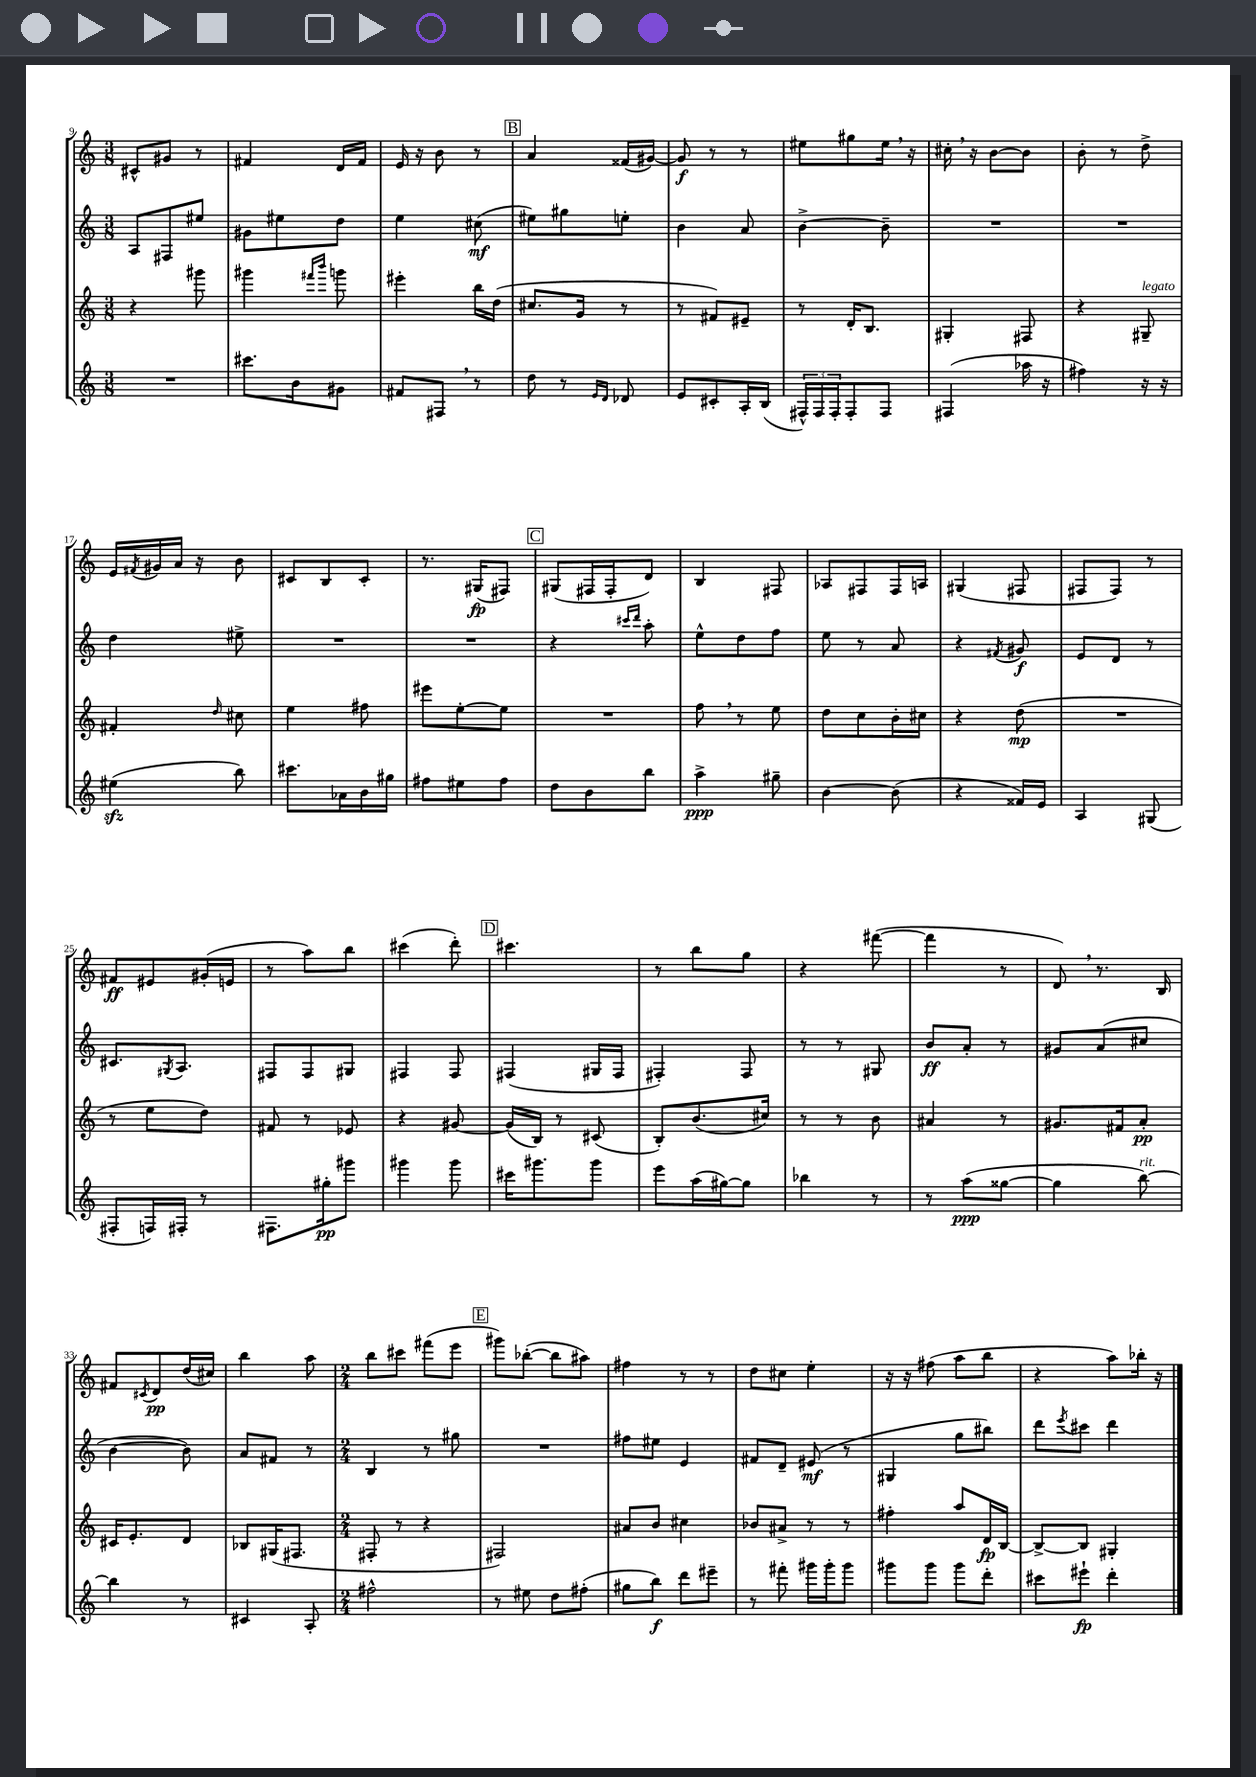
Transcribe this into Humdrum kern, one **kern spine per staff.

**kern	**dynam	**kern	**dynam	**kern	**dynam	**kern	**dynam
*part4	*part4	*part3	*part3	*part2	*part2	*part1	*part1
*staff4	*staff4	*staff3	*staff3	*staff2	*staff2	*staff1	*staff1
*clefG2	*	*clefG2	*	*clefG2	*	*clefG2	*
*k[]	*	*k[]	*	*k[]	*	*k[]	*
*M3/8	*	*M3/8	*	*M3/8	*	*M3/8	*
=9	=9	=9	=9	=9	=9	=9	=9
4.r	.	4r	.	8A/L	.	8c#X^^/L	.
.	.	.	.	8F#X/	.	8g#X/J	.
.	.	8ggg#X\	.	8ee#X/J	.	8r	.
=10	=10	=10	=10	=10	=10	=10	=10
8.ccc#X\L	.	4ggg#X\	.	8g#X\L	.	4f#X/	.
.	.	.	.	8ee#X\	.	.	.
16b\k	.	.	.	.	.	.	.
.	.	16qqfff#X/LL	.	.	.	.	.
.	.	16qqbbb/JJ	.	.	.	.	.
8g#X\J	.	8gggn\	.	8dd\J	.	16d/LL	.
.	.	.	.	.	.	16f#/JJ	.
=11	=11	=11	=11	=11	=11	=11	=11
8f#X/L	.	4eee#X'\	.	4ee\	.	16e/	.
.	.	.	.	.	.	16r	.
8F#X,/J	.	.	.	.	.	8b\	.
8r	.	16bb\LL	.	(8cc#X\	mf	8r	.
.	.	(16dd\JJ	.	.	.	.	.
!!LO:REH:place=s1:t=B
=12	=12	=12	=12	=12	=12	=12	=12
8dd\	.	8.cc#X/L	.	8ee#X\L)	.	4a/	.
8r	.	.	.	8gg#X\	.	.	.
.	.	16g/Jk	.	.	.	.	.
16qqe/LL	.	.	.	.	.	.	.
16qqd/JJ	.	.	.	.	.	.	.
8d-X/	.	8r	.	8een'\J	.	(16f##X/LL	.
.	.	.	.	.	.	[16g#X/JJ)	.
=13	=13	=13	=13	=13	=13	=13	=13
8e/L	.	8r	.	4b\	.	8g#/]	f
8c#X'/	.	8f#X/L)	.	.	.	8r	.
16A'/L	.	8e#X~/J	.	8a/	.	8r	.
(16B/JJ	.	.	.	.	.	.	.
=14	=14	=14	=14	=14	=14	=14	=14
24F#X^^/LL)	.	8r	.	[4b^\	.	8ee#X\L	.
24F#/	.	.	.	.	.	.	.
24F#'/J	.	.	.	.	.	.	.
8F#'/	.	16d'/KL	.	.	.	8gg#X\	.
.	.	8.B/J	.	.	.	.	.
8F#/J	.	.	.	8b~\]	.	16ee#,\Jk	.
.	.	.	.	.	.	16r	.
=15	=15	=15	=15	=15	=15	=15	=15
(4F#X/	.	4G#X'/	.	4.r	.	16cc#X',\	.
.	.	.	.	.	.	16r	.
.	.	.	.	.	.	[8b\L	.
16aa-X\	.	8F#X/	.	.	.	8b\J]	.
16r	.	.	.	.	.	.	.
=16	=16	=16	=16	=16	=16	=16	=16
4ff#X\)	.	4r	.	4.r	.	8b'\	.
.	.	.	.	.	.	8r	.
!	!	!LO:TX:a:i:t=legato	!	!	!	!	!
16r	.	8G#X~/	.	.	.	8dd^\	.
16r	.	.	.	.	.	.	.
!!LO:LB:g=z
=17	=17	=17	=17	=17	=17	=17	=17
(4ee#Xzz\	.	4f#X'/	.	4dd\	.	16e/LL	.
.	.	.	.	.	.	8qf#X/	.
.	.	.	.	.	.	16g#X/	.
.	.	.	.	.	.	16a/JJ	.
.	.	.	.	.	.	16r	.
.	.	16qqdd/	.	.	.	.	.
8bb\)	.	8cc#X\	.	8ee#X^\	.	8b\	.
=18	=18	=18	=18	=18	=18	=18	=18
8.ccc#X\L	.	4ee\	.	4.r	.	8c#X/L	.
.	.	.	.	.	.	8B/	.
16a-X\L	.	.	.	.	.	.	.
16b\	.	8ff#X\	.	.	.	8c#'/J	.
16gg#X\JJ	.	.	.	.	.	.	.
=19	=19	=19	=19	=19	=19	=19	=19
8ff#X\L	.	8eee#X\L	.	4.r	.	8.r	.
8ee#X\	.	[8ee'\	.	.	.	.	.
.	.	.	.	.	.	(16G#X/KL	fp
8ff#\J	.	8ee\J]	.	.	.	8F#X/J)	.
!!LO:REH:place=s1:t=C
=20	=20	=20	=20	=20	=20	=20	=20
8dd\L	.	4.r	.	4r	.	(8G#X/L	.
8b\	.	.	.	.	.	16F#X/L	.
.	.	.	.	.	.	16F#'/J	.
.	.	.	.	16qqccc#X/LL	.	.	.
.	.	.	.	16qqddd/JJ	.	.	.
8bb\J	.	.	.	8aa'\	.	8d/J)	.
=21	=21	=21	=21	=21	=21	=21	=21
4aa^\	ppp	8ff,\	.	8ee^^\L	.	4B/	.
.	.	8r	.	8dd\	.	.	.
8gg#X~\	.	8ee\	.	8ff\J	.	8F#X/	.
=22	=22	=22	=22	=22	=22	=22	=22
[4b\	.	8dd\L	.	8ee\	.	8A-X/L	.
.	.	8cc\	.	8r	.	8F#X/	.
(8b\]	.	16b'\L	.	8a/	.	16F#/L	.
.	.	16cc#X\JJ	.	.	.	16An/JJ	.
=23	=23	=23	=23	=23	=23	=23	=23
4r	.	4r	.	4r	.	(4G#X/	.
.	.	.	.	8qf#X/	.	.	.
16f##X/LL)	.	(8dd\	mp	8g#X/	f	8F#X/	.
16e/JJ	.	.	.	.	.	.	.
=24	=24	=24	=24	=24	=24	=24	=24
4A/	.	4.r	.	8e/L	.	8F#X/L	.
.	.	.	.	8d/J	.	8F#/J)	.
(8G#X/	.	.	.	8r	.	8r	.
!!LO:LB:g=z
=25	=25	=25	=25	=25	=25	=25	=25
8F#X'/L	.	8r	.	8.c#X/L	.	8f#X/L	ff
16Fn/L)	.	8ee\L	.	.	.	8e#X/	.
.	.	.	.	8qG#X/	.	.	.
16F#X'/JJ	.	.	.	8.A/J	.	.	.
8r	.	8dd\J)	.	.	.	(16g#X'/L	.
.	.	.	.	.	.	16en/JJ	.
=26	=26	=26	=26	=26	=26	=26	=26
8.F#X\L	.	8f#X/	.	8F#X/L	.	8r	.
.	.	8r	.	8F#/	.	8aa\L)	.
16gg#X'\k	pp	.	.	.	.	.	.
8ggg#X\J	.	8e-X/	.	8G#X/J	.	8bb\J	.
=27	=27	=27	=27	=27	=27	=27	=27
4ggg#X\	.	4r	.	4F#X/	.	(4ccc#X\	.
8ggg#\	.	[8g#X/	.	8F#/	.	8ddd'\)	.
!!LO:REH:place=s1:t=D
=28	=28	=28	=28	=28	=28	=28	=28
16ccc#X\KL	.	(16g#/LL]	.	(4F#X/	.	4.ccc#X\	.
8.ggg#X\	.	16B/JJ)	.	.	.	.	.
.	.	8r	.	.	.	.	.
8ggg#\J	.	(8c#X/	.	16G#X/LL	.	.	.
.	.	.	.	16F#/JJ	.	.	.
=29	=29	=29	=29	=29	=29	=29	=29
8eee\L	.	8B'/L)	.	4F#X'/)	.	8r	.
(16aa\L	.	(8.b/	.	.	.	8bb\L	.
[16gg#X\J)	.	.	.	.	.	.	.
8gg#\J]	.	.	.	8F#/	.	8gg\J	.
.	.	16cc#X/Jk)	.	.	.	.	.
=30	=30	=30	=30	=30	=30	=30	=30
4bb-X\	.	8r	.	8r	.	4r	.
.	.	8r	.	8r	.	.	.
8r	.	8b\	.	8G#X/	.	([8fff#X\	.
=31	=31	=31	=31	=31	=31	=31	=31
8r	.	4a#X/	.	8b/L	ff	4fff#\]	.
(8aa\L	ppp	.	.	8a'/J	.	.	.
[8gg##X\J	.	8r	.	8r	.	8r	.
=32	=32	=32	=32	=32	=32	=32	=32
4gg##\]	.	8.g#X/L	.	8g#X/L	.	8d,/)	.
.	.	.	.	(8a/	.	8.r	.
.	.	16f#X/k	.	.	.	.	.
!LO:TX:a:i:t=rit.	!	!	!	!	!	!	!
[8bb\)	.	8a'/J	pp	8cc#X/J	.	.	.
.	.	.	.	.	.	16B/	.
!!LO:LB:g=z
=33	=33	=33	=33	=33	=33	=33	=33
4bb\]	.	16c#X/KL	.	[4b\	.	8f#X/L	.
.	.	8.e'/	.	.	.	.	.
.	.	.	.	.	.	8qc#X/	.
.	.	.	.	.	.	8d/	pp
8r	.	8d/J	.	8b\])	.	(16dd/L	.
.	.	.	.	.	.	16cc#X/JJ)	.
=34	=34	=34	=34	=34	=34	=34	=34
4c#X/	.	8B-X/L	.	8a/L	.	4bb\	.
.	.	(16G#X/K	.	8f#X/J	.	.	.
.	.	8.F#X/J	.	.	.	.	.
8A'/	.	.	.	8r	.	8aa\	.
=35	=35	=35	=35	=35	=35	=35	=35
*M2/4	*	*M2/4	*	*M2/4	*	*M2/4	*
2ff#X^^\	.	8F#X'/	.	4B/	.	8bb\L	.
.	.	8r	.	.	.	8ccc#X\J	.
.	.	4r	.	8r	.	(8fff#X\L	.
.	.	.	.	8gg#X\	.	8eee\J	.
!!LO:REH:place=s1:t=E
=36	=36	=36	=36	=36	=36	=36	=36
8r	.	2F#X/)	.	2r	.	8ggg#X\L)	.
8ee#X\	.	.	.	.	.	([8bb-X'\J	.
8dd\L	.	.	.	.	.	8bb-\L]	.
(8ff#X'\J	.	.	.	.	.	8aa#X\J)	.
=37	=37	=37	=37	=37	=37	=37	=37
8gg#X\L	.	8a#X/L	.	8ff#X\L	.	4ff#X\	.
8bb\J)	f	8b/J	.	8ee#X\J	.	.	.
8ddd\L	.	4cc#X\	.	4e/	.	8r	.
8eee#X~\J	.	.	.	.	.	8r	.
=38	=38	=38	=38	=38	=38	=38	=38
8r	.	8b-X/L	.	8f#X/L	.	8dd\L	.
8fff#X'\	.	8a#X^/J	.	8d~/J	.	8cc#X\J	.
16ggg#X\LL	.	8r	.	(8e#X/	mf	4ee'\	.
16ggg#'\J	.	.	.	.	.	.	.
8ggg#\J	.	8r	.	8r	.	.	.
=39	=39	=39	=39	=39	=39	=39	=39
8ggg#X\L	.	4ff#X'\	.	4G#X/	.	16r	.
.	.	.	.	.	.	16r	.
8ggg#\J	.	.	.	.	.	(8ff#X\	.
8ggg#\L	.	8aa/L	.	8gg\L	.	8aa\L	.
8ddd'\J	.	16d/L	fp	8bb#X\J)	.	8bb\J	.
.	.	[16B/JJ	.	.	.	.	.
=40	=40	=40	=40	=40	=40	=40	=40
8ccc#X\L	.	8B^/L_	.	8ddd\L	.	4r	.
.	.	.	.	8qeee/	.	.	.
8eee#X`\J	fp	8B/J]	.	8ccc#X\J	.	.	.
4ddd'\	.	4G#X'/	.	4ddd\	.	8aa\L)	.
.	.	.	.	.	.	16bb-X'\Jk	.
.	.	.	.	.	.	16r	.
==	==	==	==	==	==	==	==
*-	*-	*-	*-	*-	*-	*-	*-
